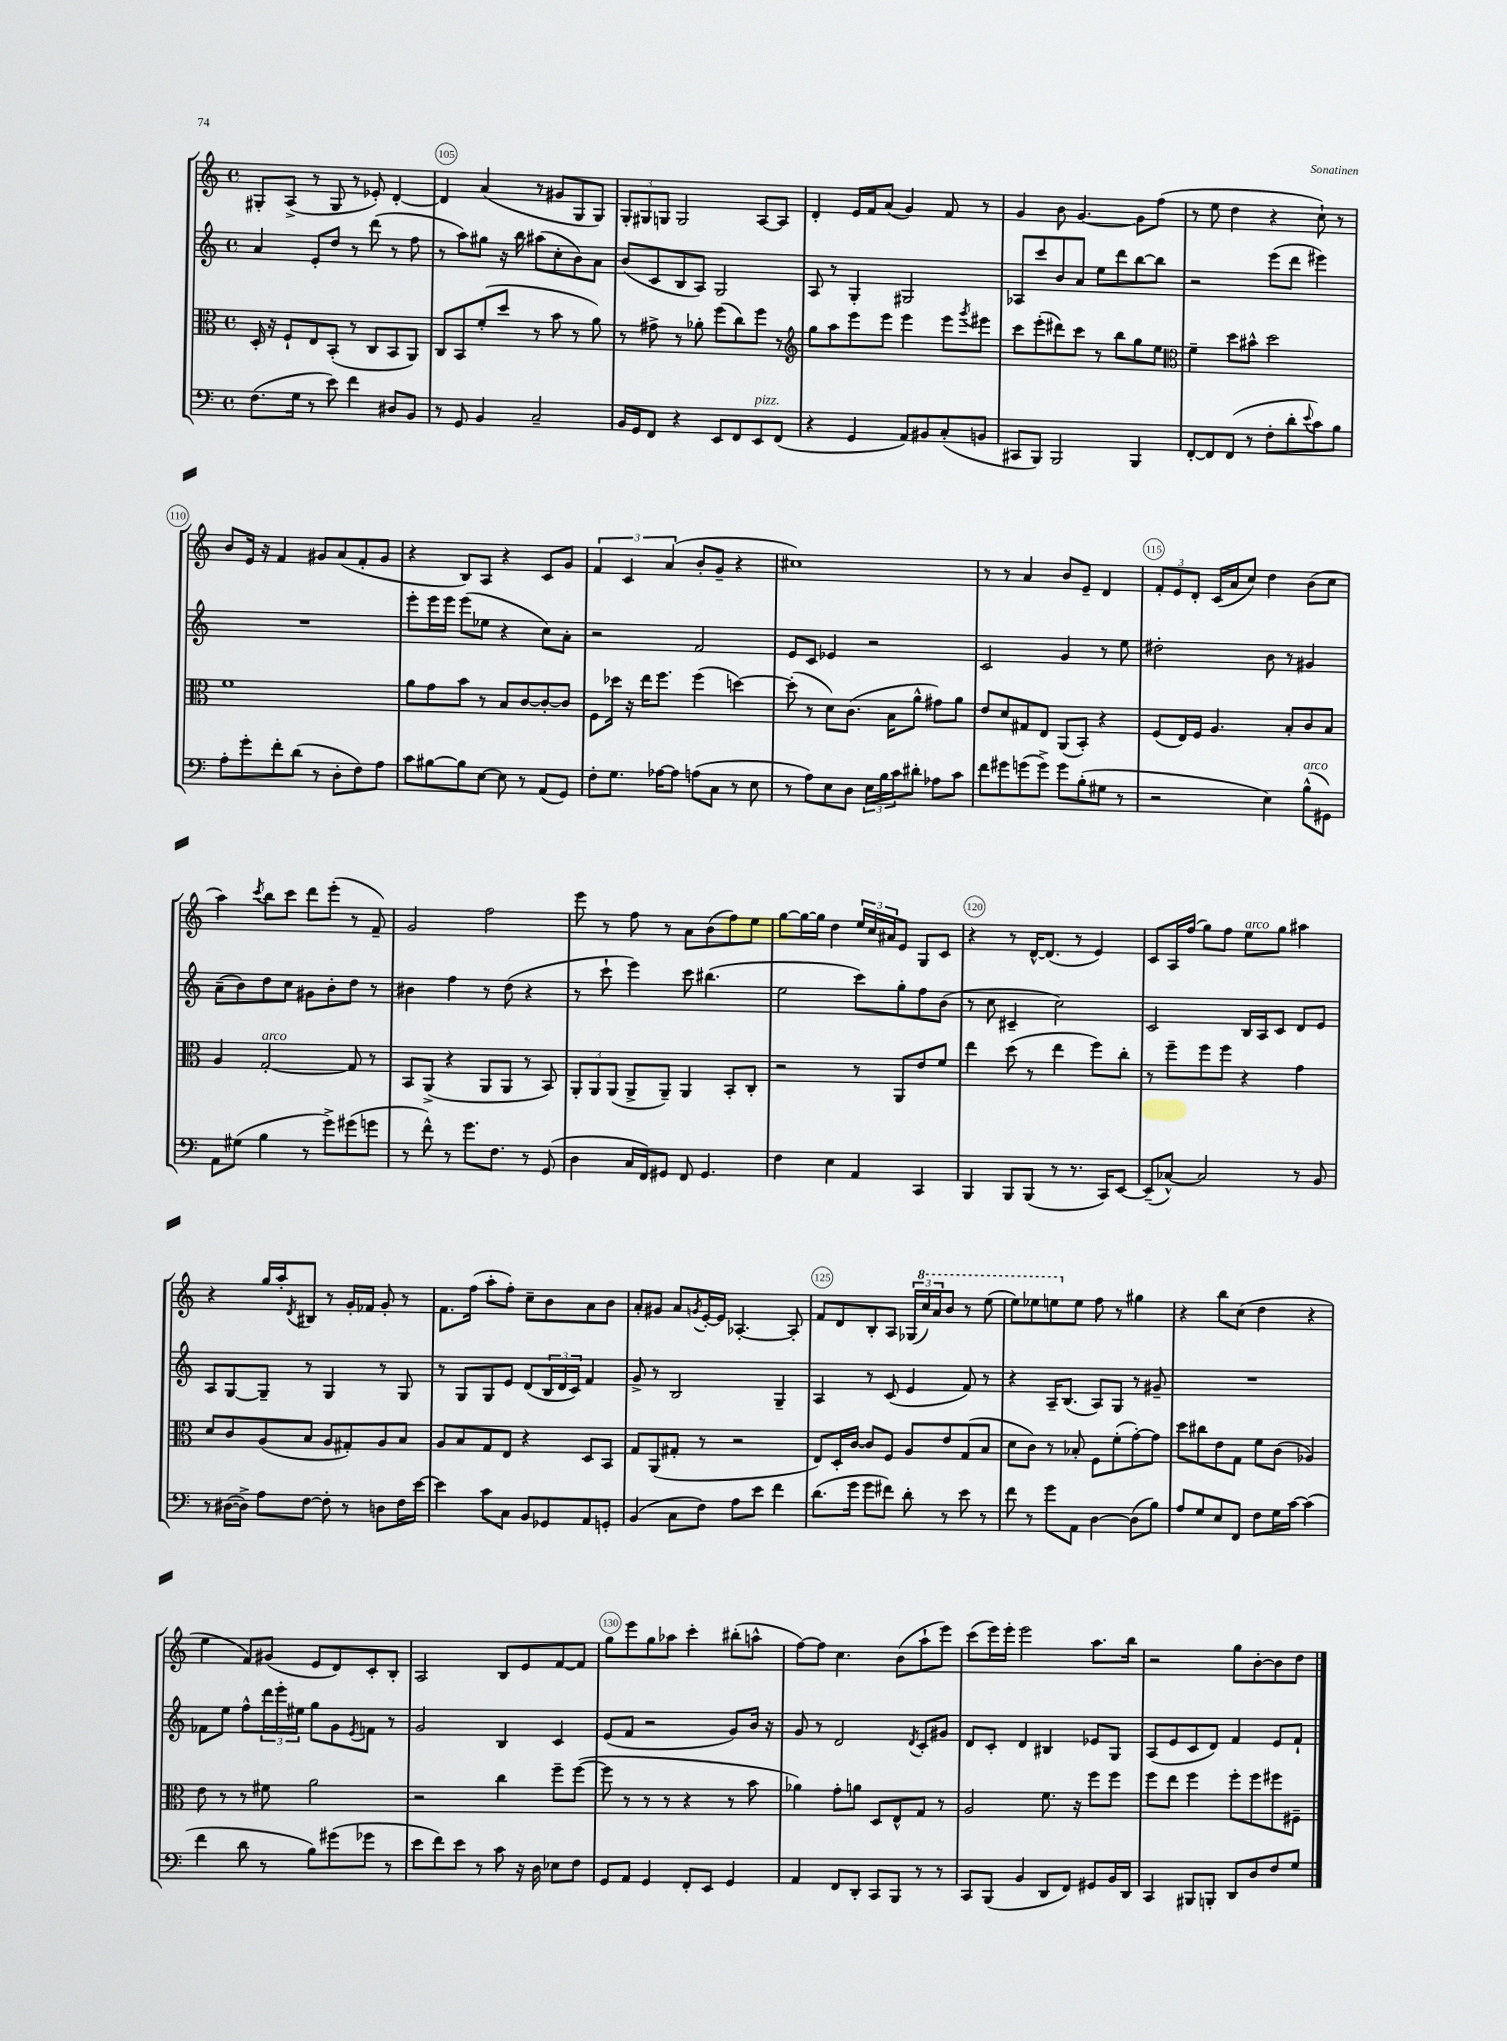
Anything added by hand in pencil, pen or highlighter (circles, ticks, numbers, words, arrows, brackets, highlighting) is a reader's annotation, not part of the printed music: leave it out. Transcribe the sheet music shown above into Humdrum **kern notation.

**kern	**kern	**kern	**kern
*staff4	*staff3	*staff2	*staff1
*clefF4	*clefC3	*clefG2	*clefG2
*k[]	*k[]	*k[]	*k[]
*M4/4	*M4/4	*M4/4	*M4/4
*met(c)	*met(c)	*met(c)	*met(c)
(8.F\L	16D'/	4a/	8G#'/L
.	16r	.	.
.	8F`/L	.	(8A^/J
16G\Jk	.	.	.
8r	8E/	8e'/L	8r
8e\)	(8BB'/J	8dd/J	8G#/
4f\	8r	8r	8r
.	8C/L	(8ddd\	8e-'/)
8D#/L	8BB/	8r	[4d'/
8BB/J	8AA/J)	8ff\	.
=	=	=	=
8r	8C/L	8r	4d/]
8GG/	8BB/	8aa\L)	.
4BB/	(8f'/	8gg#\J	(4a/
.	8dd/J	16r	.
.	.	16bb\	.
2C~/	8r	(8aa#\L	8r
.	8b\	8cc'\	8g#/L
.	8r	8b\)	8G/
.	8a\)	8a\J	8G/J)
=	=	=	=
16BB/LL	8r	(8b/L	12G'/L
16GG/J	.	.	.
.	.	.	12G#/
8FF/J	8g#^\	8c/	.
.	.	.	12G/J
4r	8r	8B/	2G/
.	8a-'\	8A/J)	.
8EE/L	(8ff\L	2G/	.
8FF/	8cc\)	.	.
8EE/	8ff\J	.	[8A/L
(8FF/J	8r	.	8A/]J
=	=	=	=
*	*clefG2	*	*
4r	8gg\L	8A/	4d'/
.	8aa\	8r	.
4GG/	8eee\	4G'/	16e/LL
.	.	.	16f/J
.	8eee\J	.	(8a/J
8AA/L)	4eee\	2G#/	4g/)
8BB#/	.	.	.
(8C'/	8eee\L	.	8f/
.	8qggg/	.	.
8BB/J	8eee#\J	.	8r
=	=	=	=
8CC#/L	8ccc\L	8A-/L	4g/
8BBB/J)	(8eee'\	8ccc/	.
2BBB/	8ddd#\)	8b/	8b\
.	8ccc\J	8a/J	[4.g/
.	8r	8ee\L	.
.	8bb\L	8ddd\	.
4BBB/	8gg\	[8bb\	8g\]L
.	8ee\J	8bb\]J	(8ff\J
=	=	=	=
*	*clefC3	*	*
[8FF'/L	4f~\	2r	8r
8FF/]	.	.	8ee\
(8FF/J	8dd\L	.	4dd\
8r	8b#^^\J	.	.
8F'\L	2dd\	(8eee\L	4r
8d'\	.	8ddd\J	.
8qqe/	.	.	.
8c\)	.	4eee#\)	8cc`\)
8B\J	.	.	8r
=	=	=	=
8A'\L	1f	1r	8b/L
8g'\	.	.	16e/Jk
.	.	.	16r
8f'\	.	.	4f/
(8d\J	.	.	.
8r	.	.	8g#/L
8D'\L	.	.	(8a/
8F\)	.	.	8f'/
8A\J	.	.	8g#/J
=	=	=	=
8c\L	8a\L	8eee'\L	4r
[8B#\	8g\	16eee\L	.
.	.	16eee\JJ	.
8B#\]	8b\J	(8eee\L	8B/L)
[8E\J	8r	8ee-\J	8A/J
8E\]	8B/L	4r	4r
8r	[8c/	.	.
(8AA/L	8c'/_	8cc\L)	8c/L
8GG/J)	8c/]J	8a'\J	8g/J
=	=	=	=
8F'\L	8F\L	2r	6f/
8.G\J	16dd-\Jk	.	.
.	.	.	6c/
.	16r	.	.
.	16ee\LK	.	.
[16A-\LK	8.ff\J	.	.
.	.	.	(6a/
8A-\]J	.	.	.
(8A\L	(4ff\	2f/	8b'/L
8C\J	.	.	8g~/J
8r	[4dd\)	.	4r
8E\	.	.	.
=	=	=	=
8r	(8dd'\]	8e/L	1cc#)
8A\L)	8r	8c/J	.
8E\	8d\L)	4e-/	.
8D\J	(8.c\J	.	.
24E\LL	.	2r	.
24B\	.	.	.
.	16B\LK	.	.
24c\J	.	.	.
8d#'\J	8a^^\J	.	.
8A-\L	8g#\L)	.	.
8c\J	8a\J	.	.
=	=	=	=
8f\L	8e/L	2c/	8r
8g#\	8d/	.	8r
(8g\	8G#/	.	4a/
8g^\J)	8E/J	.	.
8g\L	(8AA/L	4g/	8b/L
(8B'\	8BB'/J)	.	8e~/J
8G#\J	4r	8r	4d/
8r	.	8ee\	.
=	=	=	=
2r	(8F/L	2dd#'\	12f'/L
.	.	.	12e/
.	16E/L)	.	.
.	.	.	12d'/J
.	16F/JJ	.	.
.	4.A/	.	(16c/LL
.	.	.	16a/J
.	.	.	8cc/J)
4E\)	.	8b\	4dd\
.	8B'/L	8r	.
(8B^^\L	8c/	4g#/	(8b\L
8GG#\J)	8B/J	.	8cc\J
=	=	=	=
8AA\L	4A/	(8a~\L	4aa\)
(8G#\J	.	8b\)	.
.	.	.	8qccc/
4B\	[2G'/	8dd\	8bb\L
.	.	8cc\J	8ccc\J
8r	.	8g#\L	8ddd\L
8g^\L)	.	8b'\	(8eee'\J
(8g#\	8G/]	8dd\J	8r
8g\J	8r	8r	8f~/)
=	=	=	=
8r	8BB/L	4b#\	2g/
8f^^\)	(8AA^/J	.	.
8r	4r	4ff\	.
8.g\L	.	.	.
.	8AA/L	8r	2ff\
8.F\J	.	.	.
.	8AA/J	(8dd\	.
8r	8r	4r	.
(8GG/	8BB/)	.	.
=	=	=	=
4D\	12AA'/L	8r	8eee\
.	12AA/	.	.
.	.	8ccc`\	8r
.	(12AA/J	.	.
16C/LL	8AA^/L	4eee\)	8ff\
16FF/J)	.	.	.
8GG#/J	8AA~/J)	.	8r
8FF/	4AA/	8ccc\	8a\L
4.GG#/	.	(4.bb#\	(8b\
.	8BB'/L	.	8ff\)
.	8C'/J	.	8ee\J
=	=	=	=
4F\	2r	2ee\	[8gg\L
.	.	.	16gg\_L
.	.	.	16gg\]JJ
4E\	.	.	4dd\
4AA/	8r	8ccc\L)	24ee/LL
.	.	.	24cc/
.	.	.	24a#/J
.	8AA/L	8gg'\	8e/J
4CC/	8e/	8ff\	8G/L
.	8f/J	(8b\J	8c/J
=	=	=	=
4BBB/	4ee\	8r	4r
.	.	8cc\	.
8BBB/L	(8dd\	4c#~/	8r
(8BBB/J	8r	.	[16d^^/LK
.	.	.	(8.d/]J
8r	4ee\	2cc\)	.
8.r	.	.	8r
.	8ff\L)	.	4e/)
16CC/LK)	.	.	.
[8EE/J	8cc'\J	.	.
=	=	=	=
(8EE~/]L	8r	2c/	8c/L
[8C-^^/J)	8ff~\L	.	16A/L
.	.	.	(16ff/JJ
2C-/]	8ff\	.	8gg\L)
.	8ff\J	.	8ff\J
.	4r	16B/LL	8ee\L
.	.	16A/J	.
.	.	8c/J	8gg\J
8r	4g\	8d/L	4aa#\
8BB/	.	8e/J	.
=	=	=	=
8r	8d/L	8A/L	4r
([16D#\LL	8c/	[8G/	.
16D#^\]JJ)	.	.	.
8A\L	(8A/	8G~/]J	16gg/LL
.	.	.	16aa'/J
.	.	.	8qd/
[8F\J	8B/J	8r	8B#/J
8F'\]	8A/L	4G/	8r
8r	8G#'/)	.	16g'/LL
.	.	.	16f-/JJ
8D\L	8A/	8r	8g'/
16F\L	8B/J	8G/	8r
[16e\JJ	.	.	.
=	=	=	=
4e\]	8A/L	8r	8.f\L
.	8B/	8G/L	.
.	.	.	(16ff\Jk
8c\L	8G/	8G/	8aa'\L
8C\J	8E/J	8e/J	8ff'\J)
8BB/L	4r	(8d/L	8cc~\L
8GG-/	.	24B/L	8b\
.	.	24d/	.
.	.	24c/JJ)	.
8AA/	8D/L	4f/	8a\
8GG'/J	8BB/J	.	8b\J
=	=	=	=
(4BB/	8G/L	8g^/	8a'/L
.	(8AA/	8r	8g#/J
8C\L	8G#'/J	2B/	8a/L
.	.	.	8qg/
8F\J)	8r	.	[16e'/L
.	.	.	16e/]JJ
8A\L	2r	.	[4.A-'/
8e\J	.	.	.
4f\	.	4G~/	.
.	.	.	8A-'/]
=	=	=	=
(8.d\L	8E/L)	4A/	8f/L
.	16D'/L	.	8d/
16g\Jk	[16c/JJ	.	.
8g\L	8c/]L	8r	8B'/
8f#\J)	8F/J	(8c/	8A/J
8d'\	8A/L	4e/	(24G-/LL
.	.	.	24ccc/)
.	.	.	24aa/J
8r	8e/	.	8bb/J
8e\	(8G/	8f/)	8r
8r	8B/J	8r	(8eee\
=	=	=	=
8f\	8d\L	4r	8eee\L)
8r	8c\J)	.	8eee-\
8g\L	8r	16A~/LK	8eee\
.	.	(8.B/J	.
8AA\J	8B-'/	.	8ee\J
[4D\	8F\L	8A/L)	8ff\
.	(8f'\	8G/J	8r
(8D\]L	[8g'\)	8r	4gg#\
8B\J)	8g\]J	8g#~/	.
=	=	=	=
8A/L	8dd\L	1r	4r
8G/	8cc#\	.	.
8E/	8e\	.	8bb\L
8FF/J	8G\J	.	(8cc\J
8F\L	8f\L	.	4dd\
16G\L	(8c\J	.	.
[16c\JJ	.	.	.
(4c\]	4A-/)	.	4r
=	=	=	=
4f\	8e\	8f-\L	4ee\
.	8r	8ee\J	.
8d\	8r	8ff^^\L	8f/L)
8r	8f#\	24ddd\L	(8g#/J
.	.	24eee'\	.
.	.	24ee#\JJ	.
8B\L)	2a\	8gg\L	8e/L
(8g#\	.	8g\	8d/)
.	.	8qe/	.
8g-\J	.	8f\J	8c'/
8r	.	8r	8B'/J
=	=	=	=
8e\L	2r	2g/	2A/
8f\)	.	.	.
8e\J	.	.	.
8r	.	.	.
8c\	4cc\	4B/	8B/L
16r	.	.	8e/
16D\	.	.	.
8E-\L	8ff~\L	4c/	[8f/
8F\J	([8ff\J	.	8f/]J
=	=	=	=
8GG/L	8ff\]	(8e/L	8gg\L
8AA/J	8r	8f/J	8eee\
4GG/	8r	2r	8gg\
.	8r	.	8aa-\J
8FF'/L	4r	.	4ccc'\
8EE/J	.	.	.
4GG/	8r	8g/L)	(8bb#'\L
.	8b\	16b/Jk	8aa^^\J
.	.	16r	.
=	=	=	=
4AA/	4a-\)	8g/	[8ff\L)
.	.	8r	8ff\]J
8FF/L	8g'\L	2d/	4.cc\
8DD'/J	8a\J	.	.
8CC/L	8D/L	.	.
8BBB/J	8E^^/	.	(8b\L
.	.	8qd/	.
8r	8G/J	8c'/L	8aa`\
8r	8r	8g#/J	8eee\J)
=	=	=	=
8CC/L	2A/	8d/L	(8ccc\L
(8BBB/J	.	8c'/J	16eee\L)
.	.	.	16eee'\JJ
4BB/	.	4d/	2eee\
8DD/L	8.f\	4B#/	.
8FF/J)	.	.	.
.	16r	.	.
8GG#/L	8ff\L	8e-/L	8.aa\L
16BB/L	8ff\J	8G/J	.
16DD/JJ	.	.	16bb\Jk
=	=	=	=
4CC/	8ff\L	(8A/L	2r
.	8ee\J	8e/	.
8BBB#/L	4ff\	8c/	.
8BBB'/J	.	8d/J)	.
8DD/L	8ff'\L	4f/	8gg\L
8D/	8ff\	.	[8b'\
8F/	8ff#\	8e/L	8b\]
8G/J	8F#~\J	8f`/J	8dd\J
==	==	==	==
*-	*-	*-	*-
